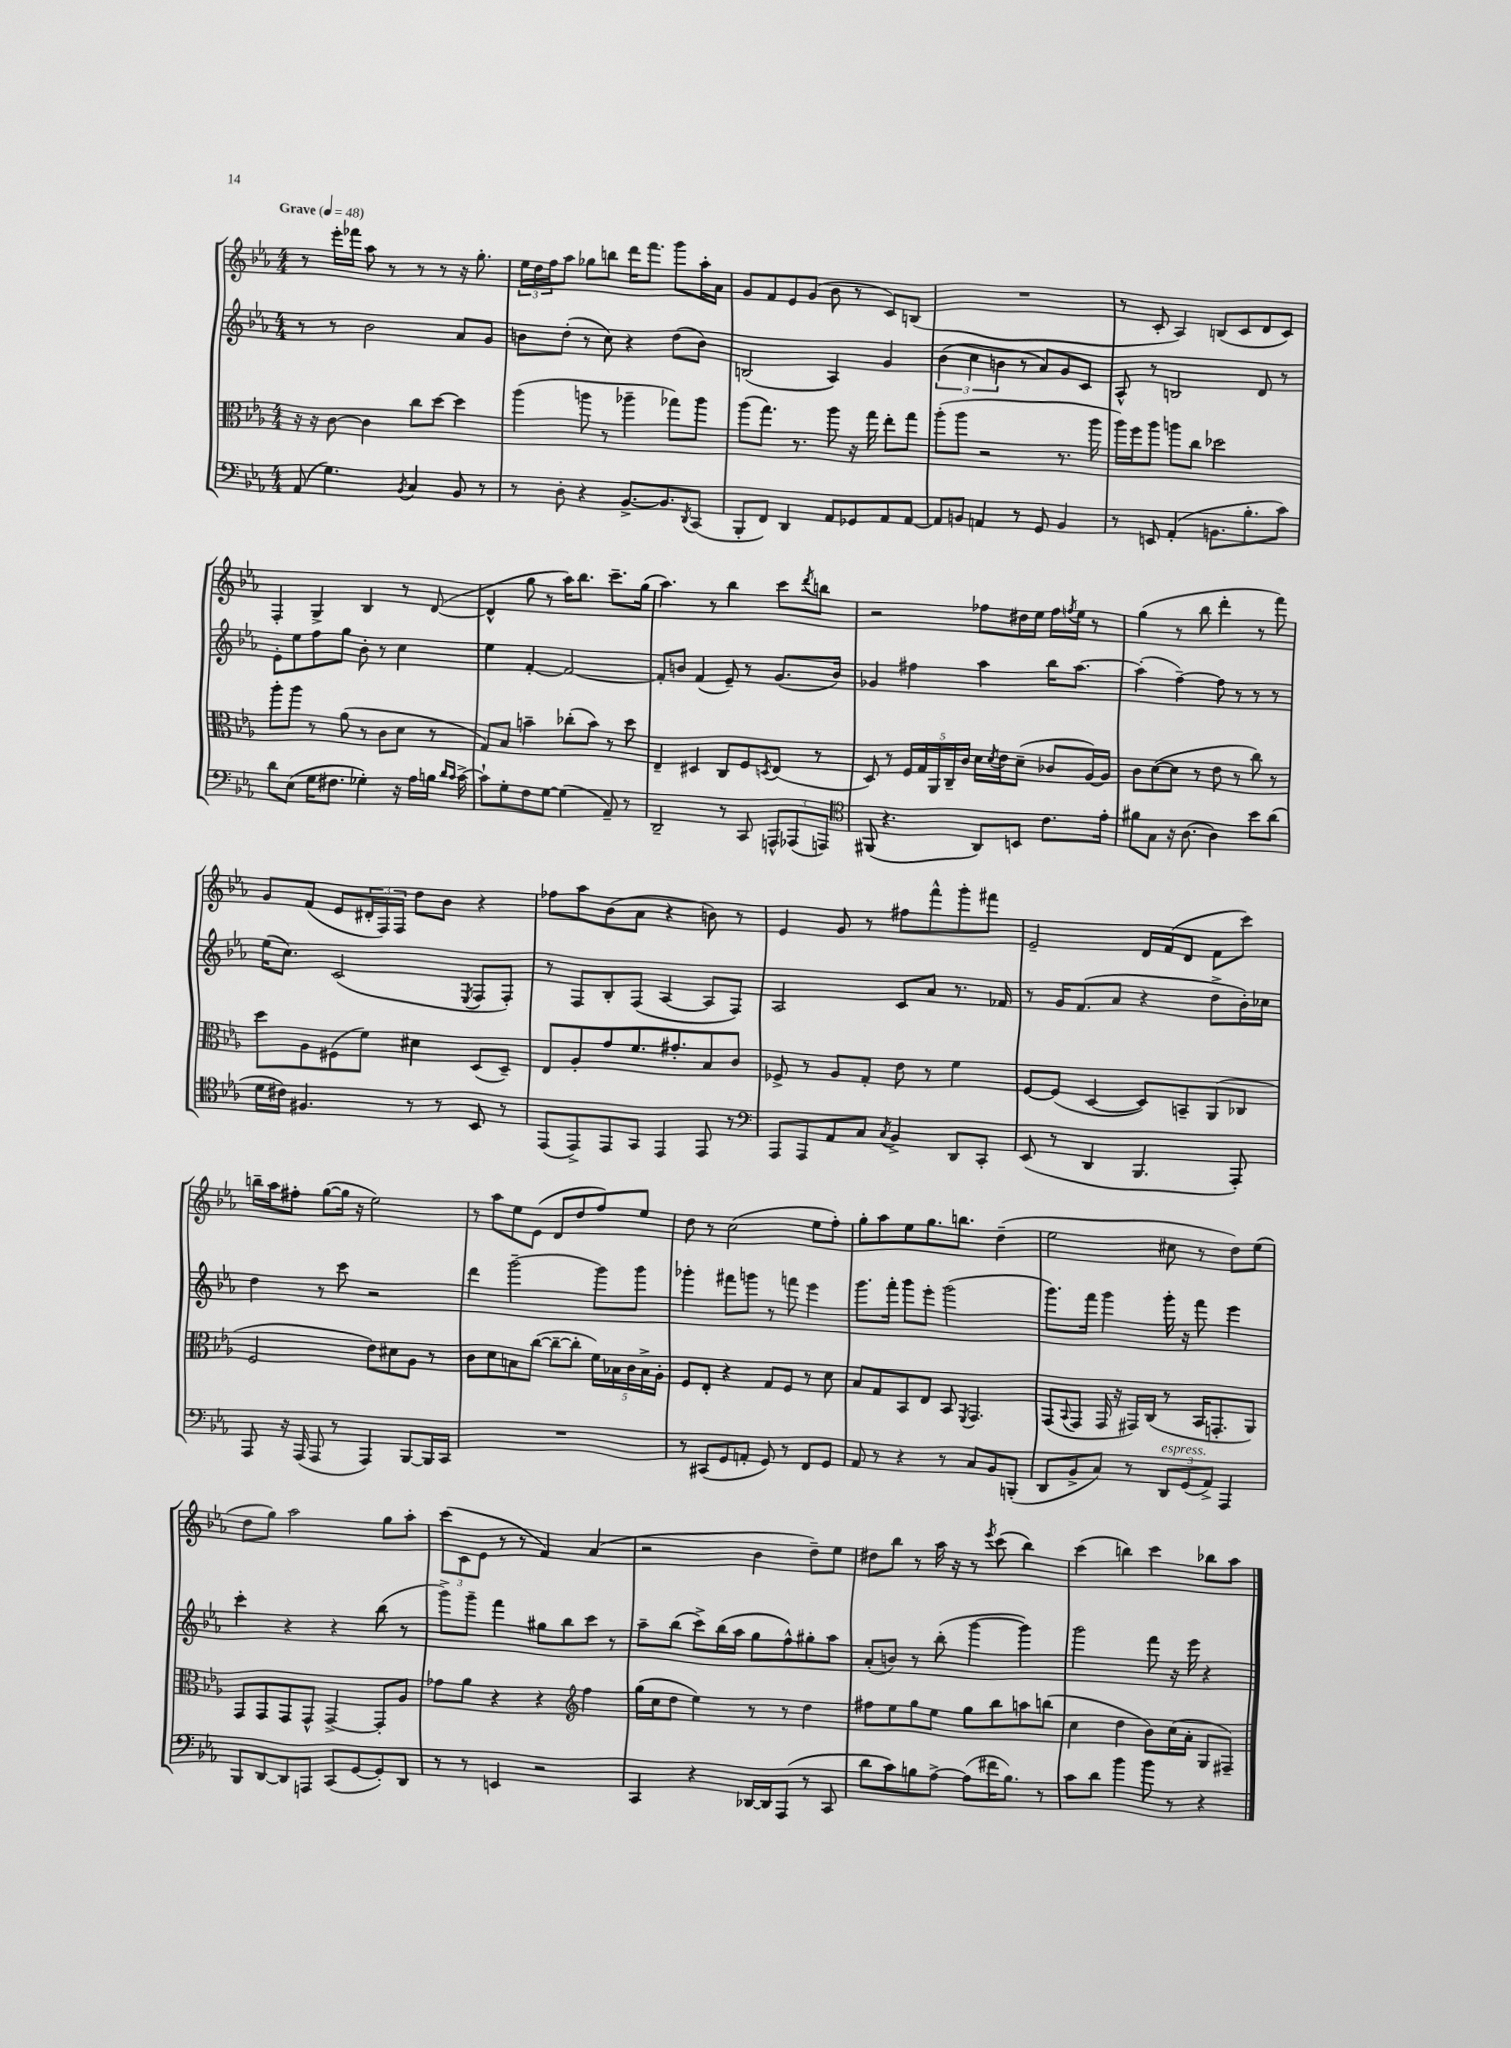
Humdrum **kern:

**kern	**kern	**kern	**kern
*part4	*part3	*part2	*part1
*staff4	*staff3	*staff2	*staff1
*clefF4	*clefC3	*clefG2	*clefG2
*k[b-e-a-]	*k[b-e-a-]	*k[b-e-a-]	*k[b-e-a-]
*M4/4	*M4/4	*M4/4	*M4/4
*MM48	*MM48	*MM48	*MM48
=1	=1	=1	=1
!	!	!	!LO:TX:a:B:t=Grave
(8AA-/	16r	8r	8r
.	16r	.	.
4.G\)	[8c\	8r	16eee-'\LL
.	.	.	16fff-X\JJ
.	4c\]	2b-\	8aa-\
.	.	.	8r
8qBB-/	.	.	.
4C/	8cc\L	.	8r
.	[8dd\J	.	8r
8BB-/	4dd\]	8a-/L	16r
.	.	.	8.gg'\
8r	.	8g/J	.
=2	=2	=2	=2
8r	(4aa-\	8bn\L	24ee-\LL
.	.	.	24dd\
.	.	.	24ff\J
8D'\	.	(8dd'\J	8aa-\J
4r	8aan\	8r	8gg-X\L
.	8r	8cc\)	8bbn\J
[8.BB-^/L	4aa-X~\	4r	16ddd\KL
.	.	.	8.fff\J
8.BB-/]	.	.	.
.	8gg-X\L)	(8dd\L	8ggg\L
8qDD/	.	.	.
(8CC/J	8aa-\J	8b\J)	16aa-'\L
.	.	.	16a-\JJ
=3	=3	=3	=3
8BBB-'/L	(8aa-\L	(2Bn/	8g/L
8FF/J)	8.gg\J)	.	8f/
4DD/	.	.	8e-/
.	8.r	.	.
.	.	.	(8g/J
8AA-/L	8aa-\	4A-/)	8b-\
8GG-X/	16r	.	8r
.	16gg\	.	.
8AA-/	8ee-'\L	4g/	8c/L)
[8AA-/J	8gg\J	.	(8Bn/J
=4	=4	=4	=4
8AA-/L]	(8aa-'\L	(6b-\	1r
8BBn/J	8aa-\J	.	.
.	.	6cc\	.
4AAn/	2r	.	.
.	.	6bn\	.
8r	.	8r	.
8GG/	.	8a-/L)	.
4BB/	8.r	8g/	.
.	.	8c/J	.
.	16aa-\	.	.
=5	=5	=5	=5
8r	16aa-\LL)	8A-^^/	8r
.	16ff\J	.	.
8EEn/	8aa-\J	8r	8c'/
(4AA-'/	8aan\L	2Bn/	4A-/)
.	8cc\J	.	.
8.BBn\L	2dd-X\	.	(8Bn/L
.	.	.	8c/
8.B-'\	.	.	.
.	.	8d/	8d/
8c\J)	.	8r	8c/J)
!!LO:LB:g=z
=6	=6	=6	=6
8d\L	8aa-'\L	8e-'\L	4F'/
(8E-\J	8aa-\J	8ee-\	.
16G\KL	8r	8ff\	4G^/
8.F#X\J	.	.	.
.	(8a-\	8gg\J	.
4G-X'\)	8r	8b-'\	4B-/
.	8c\L	8r	.
16r	8d\J	4cc\	8r
16A-\LL	.	.	.
16Bn\JJ	8r	.	([8d/
16qqd/LL	.	.	.
16qqc/JJ	.	.	.
[16c^\	.	.	.
=7	=7	=7	=7
8c`\L]	8G/L)	4ee-\	4d^^/]
8G'\	8B-/J	.	.
8F\	4bn~\	[4f'/	8gg\
[8G\J	.	.	8r
(4G\]	(8cc-X'\L	2f/_	16aa-\KL)
.	.	.	8.bb-\J
.	8b\J)	.	.
8AA-~/)	8r	.	8.ccc~\L
8r	8dd\	.	.
.	.	.	(16gg\Jk
=8	=8	=8	=8
2DD~/	4E-~/	8f'/L]	4.aa-\)
.	.	8bn/J	.
.	4D#X/	(4f/	.
.	.	.	8r
8r	8C/L	8e-~/)	4bb-\
8CC/	8F/	8r	.
.	8qDn/	.	.
12AAAn^^/L	(8E-/J	(8.g/L	8ccc\L
(12AAA-X/	.	.	.
.	.	.	8qddd/
.	8r	.	8bbn\J
12AAAn/J)	.	.	.
.	.	16b/Jk)	.
=9	=9	=9	=9
*clefC4	*	*	*
(8FF#X/	8D/)	4g-X/	2r
4.r	8r	.	.
.	20F/LL	4ff#X\	.
.	20G/	.	.
.	20AA-/	.	.
.	20C~/	.	.
.	20c/JJ	.	.
8AA-/L)	16d\LL	4aa-\	8ff-X\L
.	8qd/	.	.
.	16e-\J	.	.
8BBn/J	(8d~\J	.	16dd#X\L
.	.	.	16ee-\JJ
8.c\L	8c-X/L	16bb-\KL	16ff-\LL
.	.	.	8qffn/
.	.	[8.aa-\J	16ee-\JJ
.	[16A-/L)	.	8r
16e-'\Jk	16A-/JJ]	.	.
=10	=10	=10	=10
8f#X\L	8c\L	(4aa-'\]	(4gg\
8G\J	([8d\	.	.
16r	8d\J]	[4ff~\)	8r
[8.A-\	.	.	.
.	8r	.	8bb-\
4A-\]	8e-\	8ff\]	4ddd'\
.	8r	8r	.
8b-\L	8cc\)	8r	8r
(8a-\J	8r	8r	8fff\)
!!LO:LB:g=z
=11	=11	=11	=11
16d\LL	8dd\L	(16ee-\KL	8g/L
16c#X\JJ)	.	8.cc\J)	.
4.F#X/	8A-\	.	(8f/J
.	(8F#X\	(2c/	8e-/L
.	8f\J)	.	24d#X'/L
.	.	.	24F/)
.	.	.	24F/JJ
8r	4d#X\	.	8dd\L
8r	.	.	8b-\J
.	.	8qE-/	.
8BB-/	(8D/L	8F/L	4r
8r	8D~/J)	8F'/J)	.
=12	=12	=12	=12
(8EE-/L	8E-/L	8r	8ff-X\L
8EE-^/)	8A-'/	8F/L	8aa-\
8EE-/	8g/	8B-'/	(8b-\
8GG/J	8.f/	(8F/J	8a-\J
4EE-/	.	[4A-/	4r
.	8.g#X'/	.	.
8EE-/	8B-/	8A-/L]	8bn\)
8r	8c/J	8F/J)	8r
=13	=13	=13	=13
*clefF4	*	*	*
8AAA-/L	8F-X^/	2A-/	4e-/
8AAA-/	8r	.	.
8AA-/	8A-/L	.	8g/
8C/J	8G'/J	.	8r
8qC/	.	.	.
4BB-^/	8e-\	8c/L	8ff#X\L
.	8r	8a-/J	8fff^^\
8DD/L	4f\	8.r	8ggg'\
8CC'/J	.	.	8fff#X\J
.	.	16f-X/	.
=14	=14	=14	=14
(8EE-/	[8F/L	8r	2e-~/
8r	(8F/J]	16g/KL	.
.	.	(8.f/	.
4DD/	[4D/	.	.
.	.	8a-/J	.
4.BBB-/	8D/L])	4r	16d/LL
.	.	.	(16f/J
.	8BBn~/	.	8d/J
.	(8AA-/	8dd^\L	8f\L
8AAA-'/)	8C-X/J	16b-'\L)	8ccc\J)
.	.	16cc-X\JJ	.
!!LO:LB:g=z
=15	=15	=15	=15
8AAA-/	2F/	4dd\	16bbn~\LL
.	.	.	16aa-\J
16r	.	.	8ff#X'\J
(16AAA-/	.	.	.
8AAA-/	.	8r	([8gg\L
8r	.	8ccc\	16gg\Jk]
.	.	.	16r
4AAA-/)	8e-\L)	2r	2ee-\)
.	8d#X\	.	.
[8BBB-/L	8A-\J	.	.
16BBB-/L]	8r	.	.
16CC/JJ	.	.	.
=16	=16	=16	=16
1r	8c\L	4ddd\	8r
.	8d\	.	8aa-\L
.	8Bn\	[2ggg~\	8ee-\
.	([8cc\J	.	(8e-\J
.	8cc~\L_	.	8d/L
.	8cc'\J]	.	8dd/
.	20f\LL)	8ggg\L]	8ff/)
.	20B-X\	.	.
.	20c\	.	.
.	.	8ggg\J	8ee-/J
.	20B-^\	.	.
.	20A-'\JJ	.	.
=17	=17	=17	=17
8r	8F/L	4ggg-X'\	8dd\
(8CC#X/L	8E-'/J	.	8r
8GG/	4r	8fff#X\L	(2cc\
8AAn'/J	.	8gggn\J	.
8GG/)	8G/L	8r	.
8r	8F/J	8fffn\	.
8FF/L	8r	4eee-\	8ee-\L
8GG/J	8d\	.	8ff'\J)
=18	=18	=18	=18
8AA-/	8B-/L	8.ggg\L	8gg'\L
8r	8G/	.	8aa-\
.	.	16fff'\Jk	.
4r	8BB-/	8ggg\L	8ee-\
.	8E-/J	8eee-'\J	8.gg\
8r	8BB-/	(2ggg\	.
.	.	.	8.bbn\J
.	8qFF/	.	.
8C/L	4.GG/	.	.
8BB-/	.	.	(4dd~\
(8BBBn'/J	.	.	.
=19	=19	=19	=19
8DD/L	(8GG/L	8.ggg\L)	2ee-\
.	8qqBB-/	.	.
8BB-^/	8GG/J	.	.
.	.	16fff\Jk	.
8C/J)	16GG/	4ggg\	.
.	16r	.	.
8r	16GG#X/LL)	.	.
.	(16C/JJ	.	.
!LO:TX:a:i:t=espress.	!	!	!
12DD/L	8r	16ggg'\	8cc#X\
.	.	16r	.
(12GG/	.	.	.
.	16BB-/KL	8fff\	8r
12AA-^/J)	.	.	.
.	8.GGn'/	.	.
4AAA-/	.	4eee-\	8dd\L)
.	8AA-/J)	.	(8ee-\J
!!LO:LB:g=z
=20	=20	=20	=20
8BBB-/L	8GG/L	4ccc'\	8dd\L
[8DD/	8GG/	.	8gg\J)
8DD/]	8GG/	4r	2aa-\
8AAAn/J	8GG^^/J	.	.
(8CC/L	[4GG^/	4r	.
[8GG/	.	.	.
8GG'/])	8GG'/L]	(8bb-\	8gg\L
8DD/J	8A-/J	8r	8aa-'\J
=21	=21	=21	=21
8r	8g-X\L	8ggg^\L)	(12ccc\L
.	.	.	12c\
8r	8a-\J	8ggg~\J	.
.	.	.	12e-\J
4EEn/	4r	4fff\	8r
.	.	.	8r
2r	4r	8gg#X\L	4f/)
.	.	8bb-\	.
*	*clefG2	*	*
.	4ff\	8ccc\J	(4a-/
.	.	8r	.
=22	=22	=22	=22
4CC/	(16gg\LL	8aa-~\L	2r
.	16cc\J	.	.
.	8dd\J	(8bb-\J	.
4r	4ee-\)	8ccc^\L)	.
.	.	(16bb-\L	.
.	.	16aa-\JJ	.
[16DD-X/LL	8r	8gg\L	4b-\
16DD-/J]	.	.	.
(8AAA-/J	8r	8ff^^\)	.
8r	4dd\	8gg#X'\	8dd~\L)
8CC/	.	8aa-\J	8ee-\J
=23	=23	=23	=23
8d\L	8ff#X\L	(8a-'/L	8dd#X\L
8c\)	8ee-\	8bn/J)	8bb-\J
8Bn\	8gg\	8r	8r
[8A-^\J	8ee-\J	(8bb-'\	16aa-\
.	.	.	16r
(8A-\L]	8gg\L	[4ggg\	8r
.	.	.	8qeee-/
16f#X\K	8bb-\	.	(8ccc\
8.B\J)	.	.	.
.	8aan\	4ggg\])	4bb-\)
8r	(8bbn\J	.	.
=24	=24	=24	=24
8c\L	4cc\	2ggg\	(4ccc\
8d\J	.	.	.
4b-\	4dd\	.	4bbn\)
8b-\	8b-\L)	8fff\	4ccc\
8r	(16cc\L	16r	.
.	16a-'\JJ	16eee-\	.
4r	8G/L	4r	8bb-X\L
.	8F#X~/J)	.	8aa-\J
==	==	==	==
*-	*-	*-	*-
